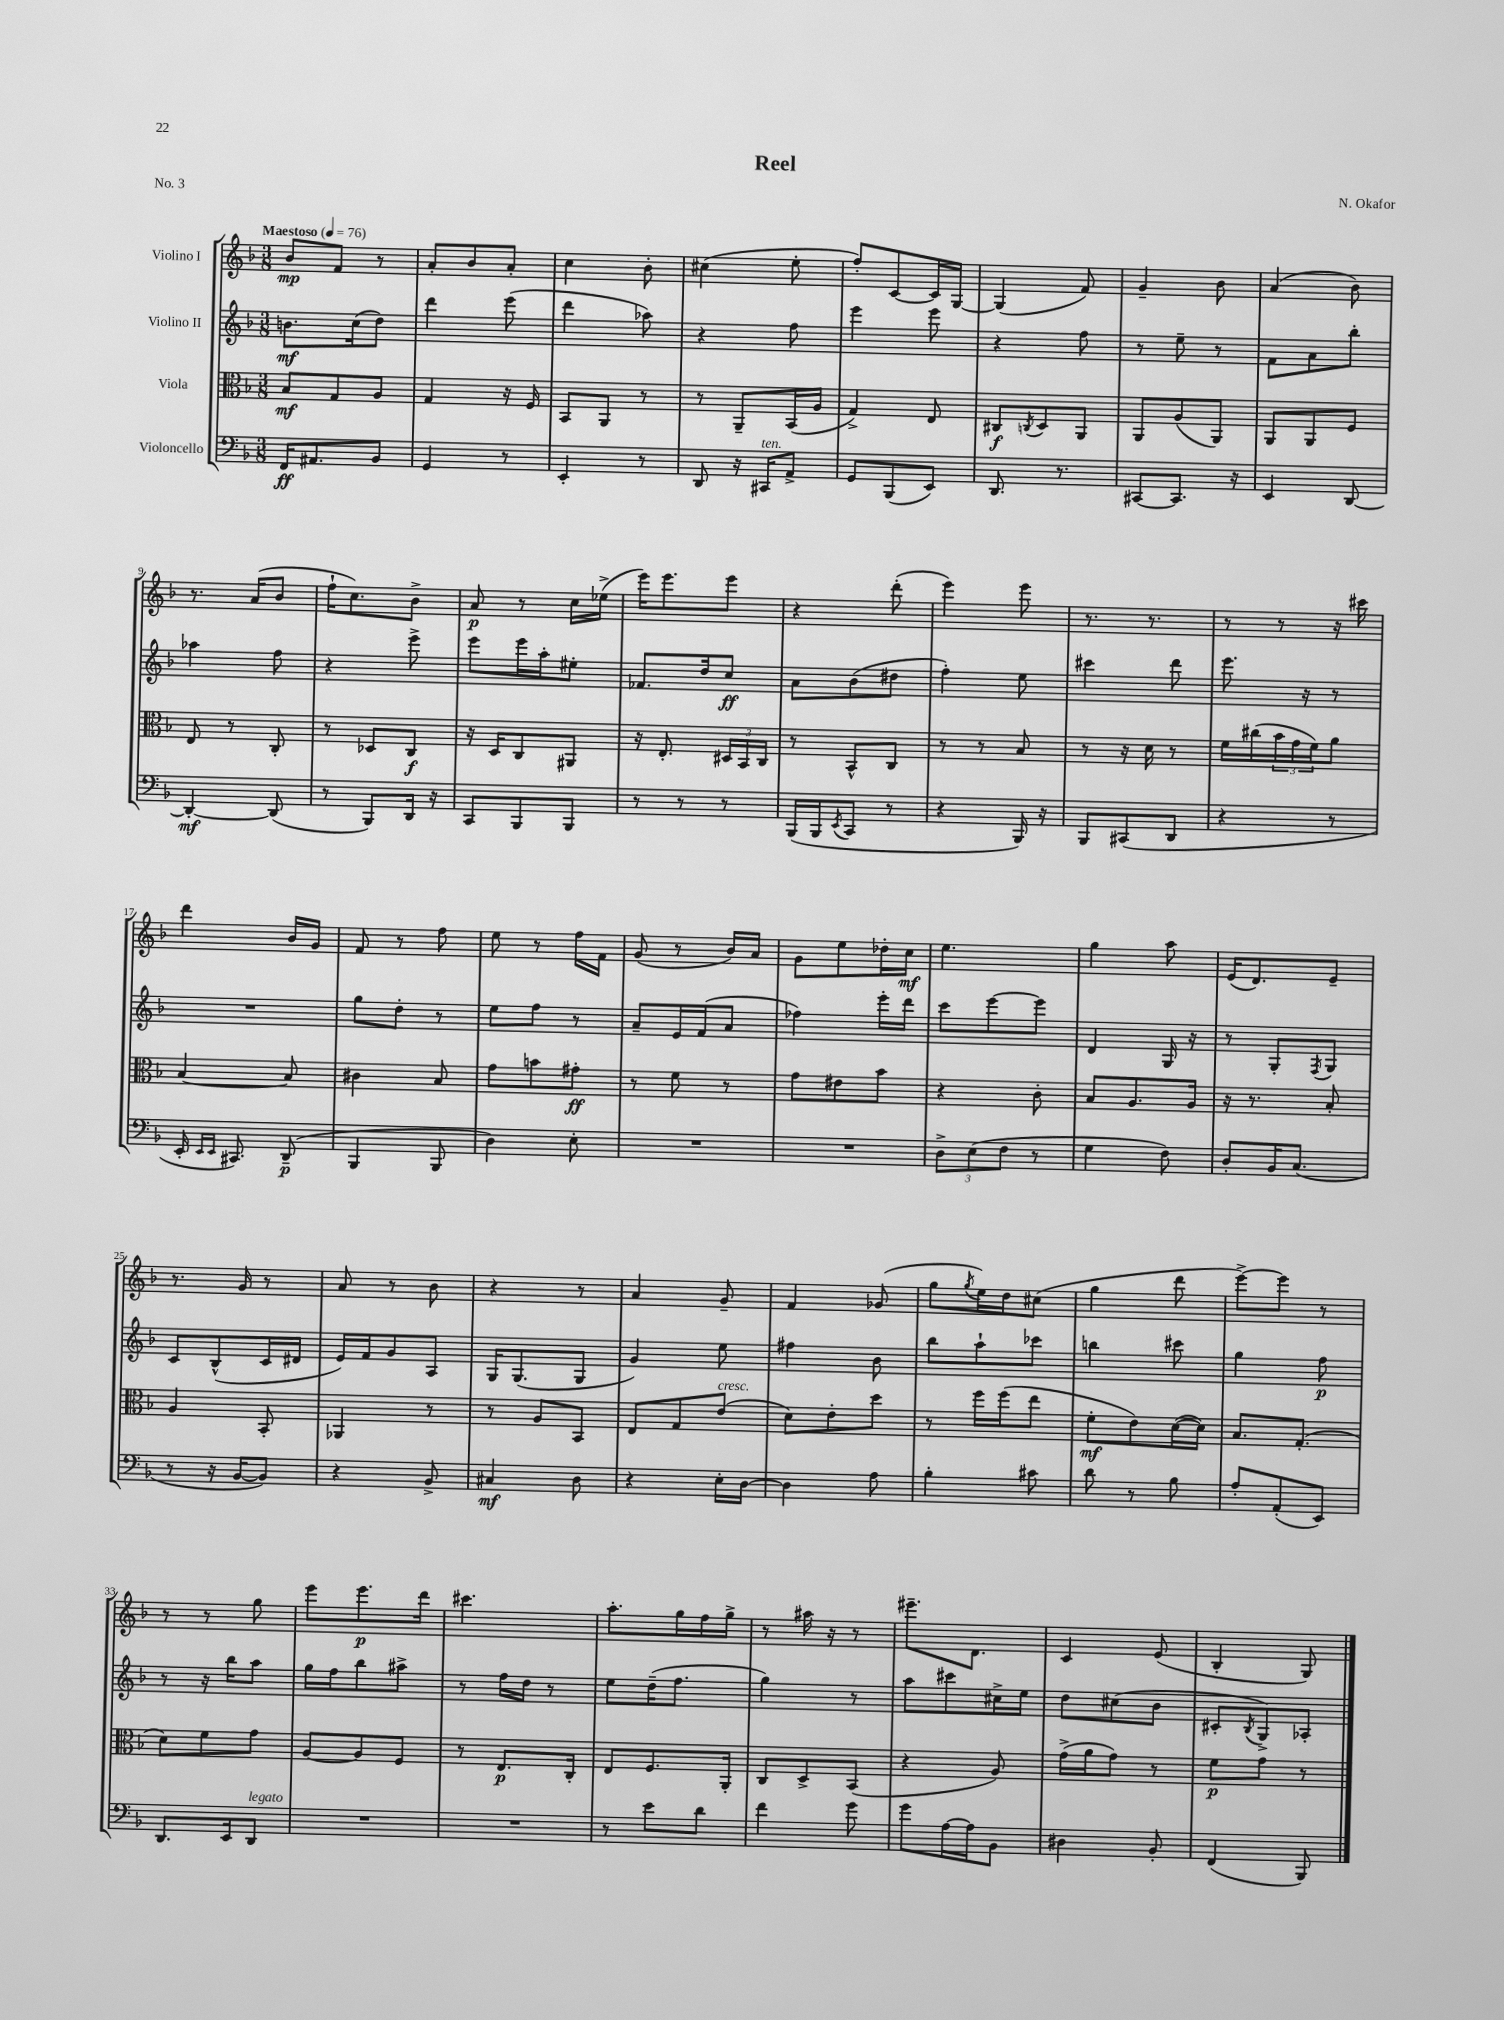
\header { title = "Reel" composer = "N. Okafor" piece = "No. 3" }
<<
\new StaffGroup <<
\new Staff = "s0" \with { instrumentName = "Violino I" } {
    \clef treble \key f \major \numericTimeSignature \time 3/8 \tempo "Maestoso" 4 = 76
    bes'8\mp f'8 r8 |
    a'8-. bes'8 a'8-. |
    c''4 bes'8-. |
    cis''4( e''8-. |
    f''8-.) c'8~ c'16 g16~ |
    g4( f'8) |
    g'4-- bes'8 |
    a'4( bes'8) |
    r8. a'16( bes'8 |
    f''16-! c''8.) bes'8-> |
    a'8\p r8 c''16 ees''16->( |
    e'''16) e'''8. e'''8 |
    r4 d'''8-.( |
    e'''4) e'''8 |
    r8. r8. |
    r8 r8 r16 cis'''16 |
    d'''4 bes'16 g'16 |
    f'8 r8 f''8 |
    e''8 r8 f''16 f'16 |
    g'8( r8 bes'16) a'16 |
    g'8 e''8 des''16-. c''16\mf |
    e''4. |
    g''4 a''8 |
    e'16( d'8.) e'8-- |
    r8. g'16 r8 |
    a'8 r8 bes'8 |
    r4 r8 |
    a'4 g'8-- |
    f'4 ges'8( |
    g''8 \acciaccatura { g''8 } e''16) d''16 cis''8( |
    g''4 d'''8 |
    e'''8~->) e'''8 r8 |
    r8 r8 g''8 |
    e'''8 e'''8.\p d'''16 |
    cis'''4. |
    a''8.-. g''16 f''16 g''16-> |
    r8 ais''16 r16 r8 |
    eis'''8.-- d'8. |
    c'4 e'8( |
    bes4-. g8) \bar "|." |
}
\new Staff = "s1" \with { instrumentName = "Violino II" } {
    \clef treble \key f \major \numericTimeSignature \time 3/8
    b'8.\mf c''16( d''8) |
    d'''4 e'''8( |
    d'''4 aes''8) |
    r4 f''8 |
    e'''4 e'''8 |
    r4 f''8 |
    r8 e''8-- r8 |
    f'8 a'8 bes''8-. |
    aes''4 f''8 |
    r4 e'''8-> |
    e'''8 e'''16 a''16-. eis''8-. |
    fes'8. d''16 c''8\ff |
    a'8 bes'8( dis''8 |
    f''4-.) e''8 |
    cis'''4 d'''8 |
    e'''8. r16 r8 |
    R4. |
    g''8 d''8-. r8 |
    e''8 f''8 r8 |
    a'8-- e'16 f'16( a'8 |
    fes''4) e'''16-. d'''16 |
    c'''8 e'''8~ e'''8 |
    d'4 g16 r16 |
    r8 g8-. \acciaccatura { f8 } g8 |
    c'8 bes8-^( c'16 dis'16 |
    e'16) f'16 g'8 a8 |
    g16 g8.( g8 |
    g'4) e''8 |
    fis''4 bes'8 |
    bes''8 a''8-! ces'''8 |
    b''4 cis'''8 |
    g''4 f''8\p |
    r8 r16 bes''16 a''8 |
    g''16 f''16 bes''8 ais''8-> |
    r8 f''16 d''16 r8 |
    e''8 d''16--( f''8. |
    g''4) r8 |
    a''8 cis'''8 cis''16-> e''16 |
    d''8 cis''8( bes'8 |
    cis'8-. \acciaccatura { bes8 } g8->) aes8-. \bar "|." |
}
\new Staff = "s2" \with { instrumentName = "Viola" } {
    \clef alto \key f \major \numericTimeSignature \time 3/8
    bes8\mf g8 a8 |
    g4 r16 f16 |
    bes,8 a,8 r8 |
    r8 a,8-- bes,16( a16 |
    g4->) e8 |
    cis8\f \acciaccatura { c8 } d8 a,8 |
    a,8 a8( a,8) |
    a,8 a,8 f8 |
    e8 r8 c8-. |
    r8 des8 c8\f |
    r16 d16 c8 ais,8 |
    r16 e8.-. \tuplet 3/2 { dis16 bes,16 c16 } |
    r8 bes,8-^ c8 |
    r8 r8 bes8 |
    r8 r16 d'16 r8 |
    f'16 cis''16( \tuplet 3/2 { bes'16 g'16 f'16) } a'8 |
    bes4~ bes8 |
    cis'4 bes8 |
    g'8 b'8 gis'8-.\ff |
    r8 f'8 r8 |
    g'8 eis'8 bes'8 |
    r4 c'8-. |
    bes8 a8. a16 |
    r16 r8. bes8-. |
    a4 bes,8-. |
    aes,4 r8 |
    r8 a8 bes,8 |
    e8 g8 e'8^\markup { \italic "cresc." }( |
    d'8) e'8-. d''8 |
    r8 f''16 f''16( e''8 |
    f'8-.\mf e'8) d'16~( d'16) |
    bes8. g8.-.( |
    d'8) f'8 g'8 |
    a8~ a8 f8 |
    r8 e8.\p c16-. |
    e8 f8. a,16-. |
    c8 d8-> bes,8( |
    r4 a8) |
    g'16->( a'16 g'8) r8 |
    f'8\p g'8 r8 \bar "|." |
}
\new Staff = "s3" \with { instrumentName = "Violoncello" } {
    \clef bass \key f \major \numericTimeSignature \time 3/8
    f,16\ff ais,8. bes,8 |
    g,4 r8 |
    e,4-. r8 |
    d,8 r16 cis,16^\markup { \italic "ten." } a,8-> |
    g,8 bes,,8( e,8) |
    d,8. r8. |
    cis,8~ cis,8. r16 |
    e,4 d,8~ |
    d,4~-.\mf d,8( |
    r8 bes,,8) d,16 r16 |
    c,8 bes,,8 bes,,8 |
    r8 r8 r8 |
    bes,,16( bes,,16 \acciaccatura { e,8 } c,8 r8 |
    r4 bes,,16) r16 |
    bes,,8 cis,8( d,8 |
    r4 r8 |
    e,16-. \grace { e,16 e,16 } cis,8.) d,8--\p( |
    bes,,4 bes,,8 |
    d4) e8-. |
    R4. |
    R4. |
    \tuplet 3/2 { d8-> e8( f8 } r8 |
    g4 f8) |
    d8-. bes,16 c8.( |
    r8 r16 bes,16~ bes,8) |
    r4 bes,8-> |
    cis4\mf d8 |
    r4 e16-. d16~ |
    d4 a8 |
    bes4-. cis'8 |
    d'8 r8 bes8 |
    a8-. a,8-.( e,8) |
    d,8. e,16 d,8^\markup { \italic "legato" } |
    R4. |
    R4. |
    r8 e'8 d'8 |
    f'4 g'8 |
    g'8 a16~ a16 bes,8 |
    dis4 bes,8-. |
    f,4( bes,,8) \bar "|." |
}
>>
>>
